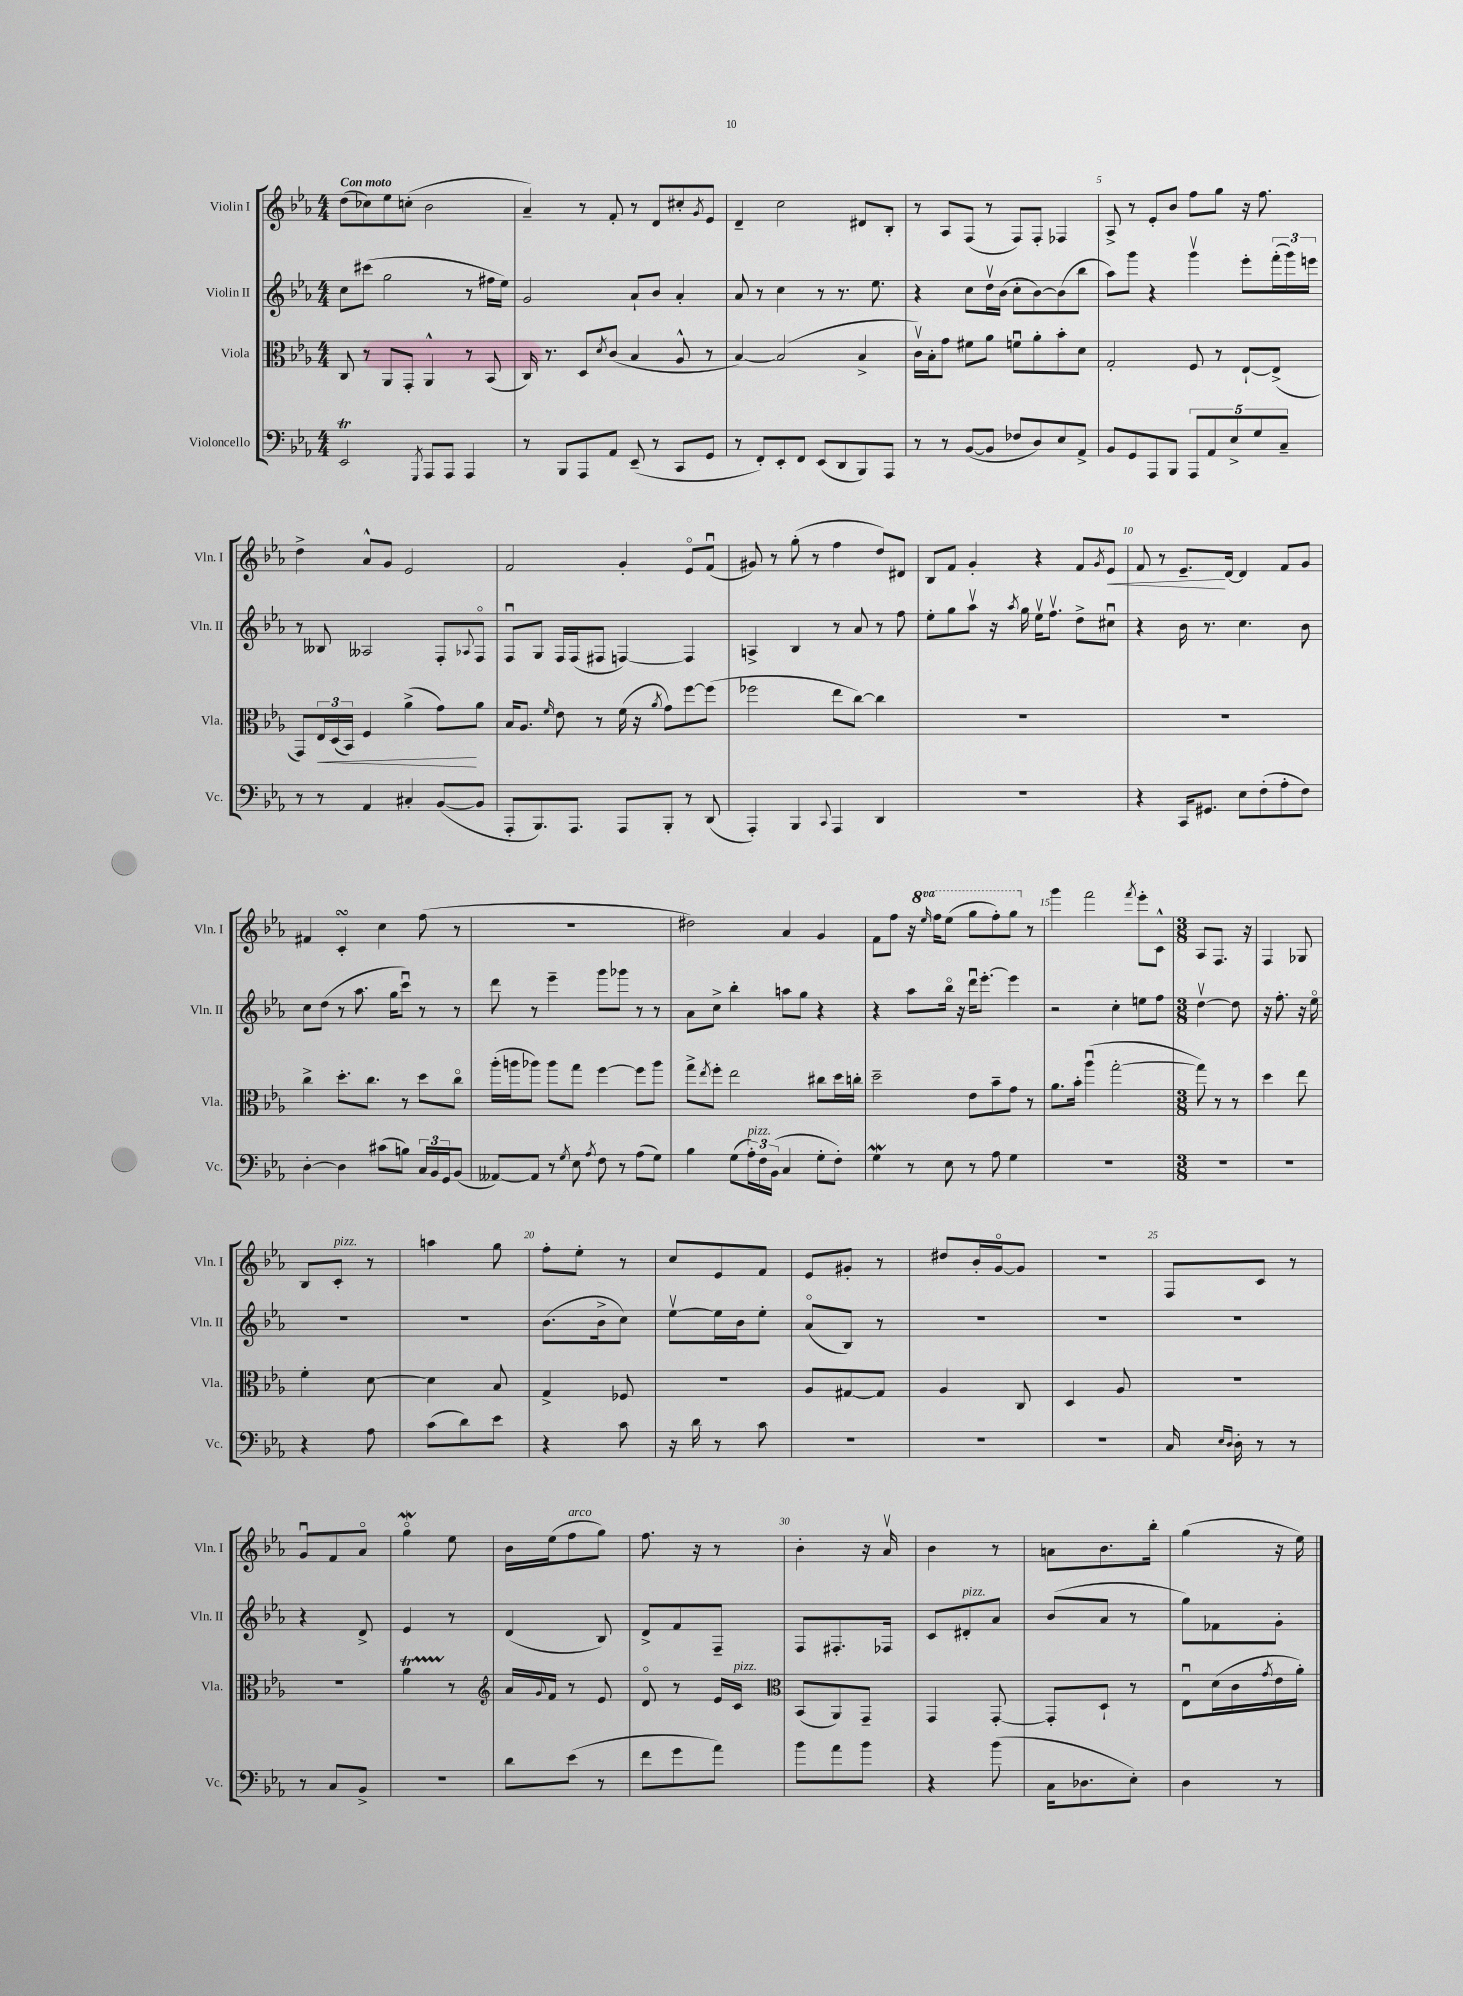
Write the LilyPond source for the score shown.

<<
\new StaffGroup <<
\new Staff = "s0" \with { instrumentName = "Violin I" shortInstrumentName = "Vln. I" } {
    \clef treble \key ees \major \numericTimeSignature \time 4/4 \set Staff.ottavationMarkups = #ottavation-simple-ordinals \tempo "Con moto"
    d''8( ces''8) ees''8 c''8-.( bes'2 |
    aes'4--) r8 f'8-. r8 d'8 cis''8-. \acciaccatura { g'8 } ees'8 |
    d'4-- c''2 dis'8 bes8-. |
    r8 aes8 f8( r8 f8) f8-. fes4 |
    aes8-> r8 ees'8-. bes'8 f''8 g''8 r16 f''8. |
    d''4-> aes'8-^ g'8 ees'2 |
    f'2 g'4-. ees'8\flageolet f'8\downbow( |
    gis'8) r8 g''8-.( r8 f''4 d''8) dis'8 |
    bes8 f'8 g'4-. r4 f'8 \acciaccatura { g'8 } ees'8\< |
    f'8 r8 ees'8.--\! d'16~ d'4 f'8 g'8 |
    fis'4 c'4-.\turn c''4 f''8( r8 |
    R1 |
    dis''2) aes'4 g'4 |
    f'8 f''8 r16 \ottava #1 \grace { ees'''16 } f'''16 ees'''8( g'''8 f'''8-.) g'''8 \ottava #0 r8 |
    g'''4 f'''2 \acciaccatura { f'''8 } ees'''8-. c'8-^ |
    \numericTimeSignature \time 3/8 aes8 f8. r16 |
    f4 ges8 |
    bes8 c'8-.^\markup { \italic "pizz." } r8 |
    a''4 g''8 |
    f''8-. ees''8-. r8 |
    c''8 ees'8 f'8 |
    ees'8 gis'8-. r8 |
    dis''8 bes'16-. g'16~\flageolet g'8 |
    R4. |
    f8 c'8 r8 |
    g'8\downbow f'8 aes'8\flageolet |
    g''4\flageolet\mordent ees''8 |
    bes'16 ees''16( f''8^\markup { \italic "arco" } g''8) |
    f''8. r16 r8 |
    bes'4-. r16 aes'16\upbow |
    bes'4 r8 |
    a'8 bes'8. bes''16-. |
    g''4( r16 ees''16) \bar "|." |
}
\new Staff = "s1" \with { instrumentName = "Violin II" shortInstrumentName = "Vln. II" } {
    \clef treble \key ees \major \numericTimeSignature \time 4/4
    c''8 cis'''8( g''2 r8 fis''16 ees''16) |
    g'2 aes'8-! bes'8 aes'4-. |
    aes'8 r8 c''4 r8 r8. ees''8. |
    r4 c''8 d''16\upbow bes'16( c''8-. bes'8~) bes'8( bes''8 |
    aes''8) g'''8 r4 g'''4\upbow ees'''8-. \tuplet 3/2 { f'''16-.( g'''16) e'''16 } |
    r8 beses8 aeses2 f8-. \appoggiatura { aes8 } f8\flageolet |
    f8\downbow g8 f16 f16( fis8 f4~) f4 |
    a4-> bes4 r8 aes'8 r8 f''8 |
    ees''8-. g''8 aes''8\upbow r16 \acciaccatura { aes''8 } g''16 ees''16\upbow f''8.\upbow d''8-> cis''8\downbow |
    r4 bes'16 r8. c''4. bes'8 |
    c''8 d''8( r8 aes''8. g''16 c'''8\downbow) r8 r8 |
    d'''8 r8 ees'''4-- g'''8 ges'''8 r8 r8 |
    aes'8 c''8-> bes''4-. a''8 g''8 r4 |
    r4 aes''8 bes''16\flageolet r16 d'''16\downbow ees'''8.~-. ees'''4 |
    r2 c''4-. e''8 f''8 |
    \numericTimeSignature \time 3/8 d''4~\upbow d''8 |
    r16 f''8.-. r16 ees''16\flageolet |
    R4. |
    R4. |
    bes'8.( bes'16-> c''8) |
    ees''8~\upbow ees''16 bes'16 ees''8-. |
    aes'8\flageolet( bes8) r8 |
    R4. |
    R4. |
    R4. |
    r4 d'8-> |
    ees'4 r8 |
    d'4( bes8) |
    d'8-> f'8 f8-- |
    f8 fis8.-. fes16 |
    c'8 dis'8-.^\markup { \italic "pizz." } aes'8 |
    bes'8( aes'8 r8 |
    g''8) fes'8 g'8-. \bar "|." |
}
\new Staff = "s2" \with { instrumentName = "Viola" shortInstrumentName = "Vla." } {
    \clef alto \key ees \major \numericTimeSignature \time 4/4
    c8 r8 aes,8 g,8-. aes,4-^ r8 bes,8( |
    c16) r8. d8 \acciaccatura { d'8 } c'8( bes4 aes8-^ r8 |
    bes4~) bes2( bes4-> |
    c'16\upbow) bes16-. g'8 fis'8 aes'8 f'8\downbow aes'8-. bes'8-. d'8 |
    g2-. f8 r8 ees8~-! ees8->( |
    g,8) \tuplet 3/2 { ees16\< d16( bes,16) } f4 aes'4->( g'8\!) aes'8 |
    bes16 aes8. \grace { f'16 } ees'8 r8 f'16( r16 \acciaccatura { aes'8 } g'8) f''8~ f''8( |
    fes''2 ees''8 c''8~) c''4 |
    R1 |
    R1 |
    c''4-> d''8.-. c''8. r8 d''8 c''8\flageolet |
    aes''16-.( a''16 aes''8) aes''8 g''8 f''4~ f''8 aes''8 |
    g''8-> \acciaccatura { ees''8 } f''8-. ees''2 cis''8 d''16 c''16-. |
    d''2-- ees'8 bes'8-- g'8 r8 |
    aes'8. bes'16-. aes''4\downbow( g''2~-. |
    \numericTimeSignature \time 3/8 g''8) r8 r8 |
    d''4 ees''8 |
    f'4-. d'8~ |
    d'4 bes8 |
    g4-> fes8 |
    R4. |
    aes8 gis8~ gis8 |
    aes4 c8 |
    d4 aes8 |
    R4. |
    R4. |
    aes'4\startTrillSpan r8\stopTrillSpan |
    \clef treble aes'16 \appoggiatura { g'8 } f'16 r8 ees'8 |
    d'8\flageolet r8 ees'16 c'16^\markup { \italic "pizz." } |
    \clef alto bes,8( aes,8) g,8-- |
    g,4 g,8~-. |
    g,8-. d8-! r8 |
    ees8\downbow d'16( c'16 \acciaccatura { g'8 } ees'16 aes'16-.) \bar "|." |
}
\new Staff = "s3" \with { instrumentName = "Violoncello" shortInstrumentName = "Vc." } {
    \clef bass \key ees \major \numericTimeSignature \time 4/4
    ees,2\trill \acciaccatura { g,,8 } aes,,8 aes,,8 aes,,4 |
    r8 bes,,8 aes,,8 aes,8 ees,8--( r8 c,8 g,8 |
    r8 f,8-.) ees,8-. f,8 ees,8( d,8 bes,,8) aes,,8 |
    r8 r8 bes,8~( bes,8 fes8 d8) ees8 aes,8-> |
    bes,8 g,8 aes,,8 bes,,8 \tuplet 5/4 { aes,,8 aes,8 ees8-> g8 c8-- } |
    r8 r8 aes,4 cis4-. bes,8~( bes,8 |
    aes,,8-. bes,,8.) aes,,8. aes,,8 bes,,8-. r8 d,8( |
    aes,,4-.) bes,,4 \appoggiatura { c,8 } aes,,4 d,4 |
    R1 |
    r4 c,16 gis,8. ees8 f8-.( aes8-. f8) |
    d4~-. d4 cis'8( b8) \tuplet 3/2 { c16 bes,16 g,16 } bes,8( |
    aeses,8~) aeses,8 r8 \acciaccatura { g8 } ees8 \acciaccatura { aes8 } f8 r8 aes8( g8) |
    bes4 g8( \tuplet 3/2 { aes16-.^\markup { \italic "pizz." }) f16 bes,16( } c4 g8-. f8-.) |
    g4\mordent r8 ees8 r8 aes8 g4 |
    R1 |
    \numericTimeSignature \time 3/8 R4. |
    R4. |
    r4 aes8 |
    c'8( d'8) ees'8 |
    r4 c'8 |
    r16 d'16 r8 c'8 |
    R4. |
    R4. |
    R4. |
    c16 \grace { ees16 d16 } d16-. r8 r8 |
    r8 c8 bes,8-> |
    R4. |
    d'8 ees'8( r8 |
    f'8 g'8 aes'8) |
    bes'8 aes'8 bes'8 |
    r4 bes'8( |
    c16 des8. ees8-.) |
    d4 r8 \bar "|." |
}
>>
>>
\layout { \context { \Score \override BarNumber.break-visibility = ##(#f #t #t) barNumberVisibility = #(every-nth-bar-number-visible 5) } }
